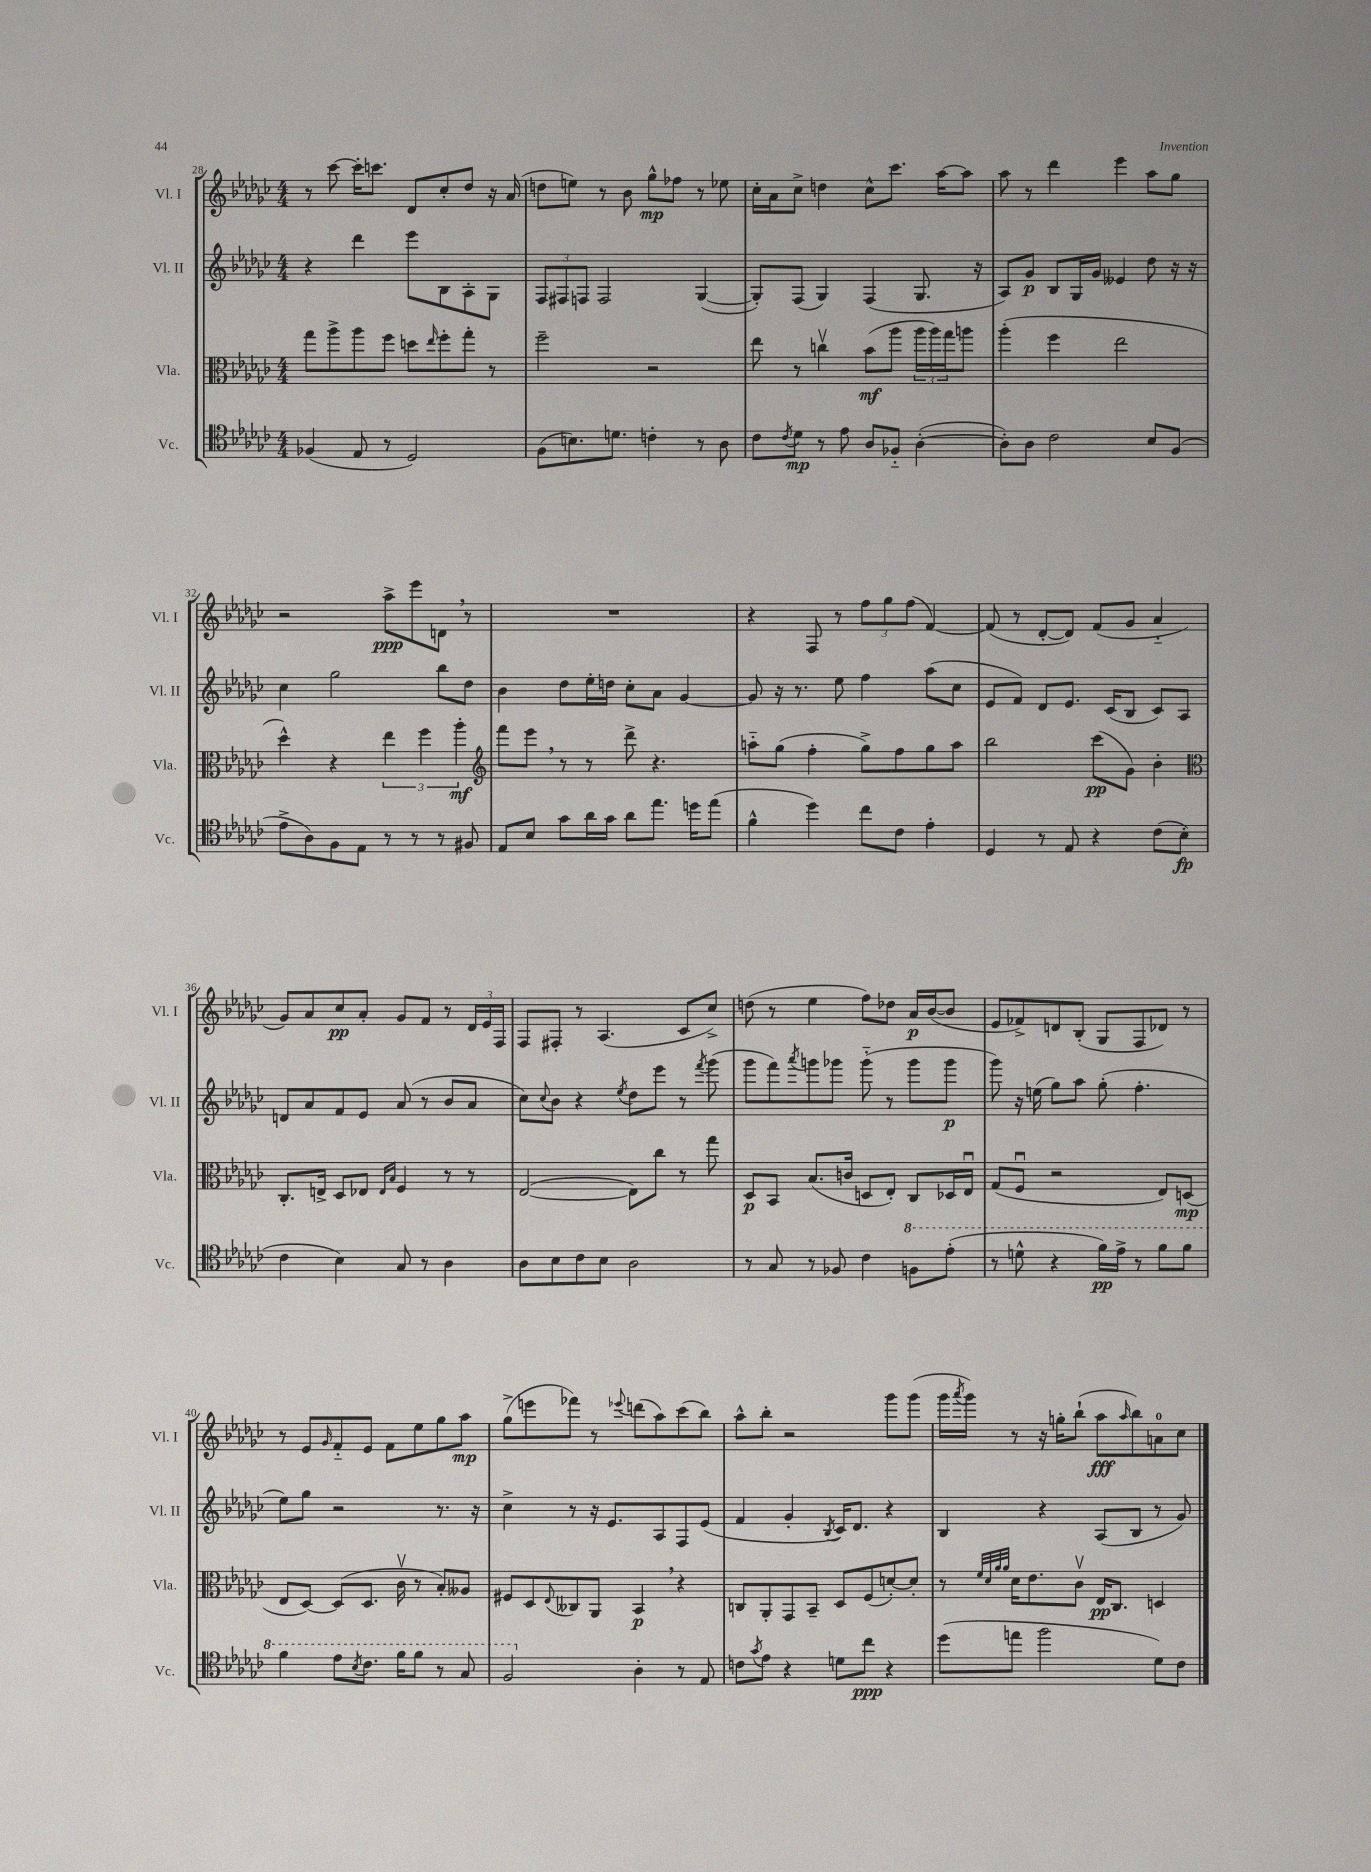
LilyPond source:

<<
\new StaffGroup <<
\new Staff = "s0" \with { instrumentName = "Vl. I" shortInstrumentName = "Vl. I" } {
    \clef treble \key ges \major \numericTimeSignature \time 4/4
    r8 ces'''8~ ces'''16-. c'''8. des'8 ces''8-. des''8 r16 aes'16( |
    d''8 e''8) r8 bes'8 ges''8-^\mp fes''8 r8 ees''8 |
    ces''16-. aes'16 ces''8-> d''4 ces''8-^ ces'''8. aes''16~ aes''8 |
    aes''8 r8 des'''4 ees'''4 aes''8 ges''8 |
    r2 aes''8->\ppp ees'''8 d'8 \breathe r8 |
    R1 |
    r4 f8 r8 \tuplet 3/2 { f''8 ges''8 f''8( } f'4~) |
    f'8( r8 des'8~-. des'8) f'8( ges'8 aes'4-_ |
    ges'8) aes'8 ces''8\pp aes'8-. ges'8 f'8 r8 \tuplet 3/2 { des'16 ees'16 f16 } |
    f8 fis8-. r8 aes4.( ces'8 ces''8->) |
    d''8( r8 ees''4 f''8) des''8 aes'16\p bes'16~( bes'8 |
    ees'8 fes'8->) d'8 bes8-.( ges8 f8 des'8) r8 |
    r8 ees'8 \grace { ges'16 } f'8-_ ees'8 f'8 ees''8 ges''8 aes''8\mp |
    ges''8->( e'''8 fes'''8) r8 \appoggiatura { ees'''8 } d'''8( aes''8) ces'''8( bes''8) |
    aes''8-^ bes''8-. r2 ges'''8 ges'''8( |
    ges'''16 \acciaccatura { aes'''8 } ges'''16) r8 r16 g''16-. bes''8-!( aes''8\fff \grace { aes''16 } bes''8) a'8-0 ces''8 \bar "|." |
}
\new Staff = "s1" \with { instrumentName = "Vl. II" shortInstrumentName = "Vl. II" } {
    \clef treble \key ges \major \numericTimeSignature \time 4/4
    r4 des'''4 ees'''8 bes8 aes8-. ges8 |
    \tuplet 3/2 { f8 fis8 f8 } f2 ges4~( |
    ges8-.) f8( ges4) f4( ges8. r16 |
    aes8) ges'8\p bes8 ges16 ges'16 eeses'4 des''8 r16 r16 |
    ces''4 ges''2 bes''8 des''8 |
    bes'4 des''8 ees''16-. d''16 ces''8-. aes'8 ges'4~ |
    ges'8 r16 r8. ees''8 f''4 aes''8( ces''8 |
    ees'8 f'8) des'8 ees'8. ces'16( bes8 ces'8) aes8 |
    d'8 aes'8 f'8 ees'8 aes'8( r8 bes'8 aes'8 |
    ces''8) \appoggiatura { ces''8 } bes'8 r4 \acciaccatura { ees''8 } des''8 ees'''8 r8 \acciaccatura { f'''8 } ges'''8( |
    ges'''8 f'''8) \acciaccatura { aes'''8 } g'''8 ges'''8 ges'''8-_( r8 ges'''8 ges'''8\p |
    ges'''8) r16 e''16( ges''8) aes''8 ges''8-.( f''4.-. |
    ees''8) ges''8 r2 r8. r16 |
    ces''4-> r8 r16 ees'8. aes8 f8 ees'8( |
    f'4 ges'4-. \acciaccatura { bes8 } ces'16) des'8. r4 |
    bes4 r4 aes8( bes8 r8 ges'8) \bar "|." |
}
\new Staff = "s2" \with { instrumentName = "Vla." shortInstrumentName = "Vla." } {
    \clef alto \key ges \major \numericTimeSignature \time 4/4
    ges''8 aes''8-> aes''8 f''8 d''8 \grace { ees''16 } f''8-. ges''8-. r8 |
    f''2-- r2 |
    ees''8 r8 c''4\upbow bes'8\mf( aes''8 \tuplet 3/2 { aes''16 aes''16) ges''16 } a''8 |
    aes''4-.( f''4 ees''2 |
    des''4-^) r4 \tuplet 3/2 { ees''4 f''4 aes''4-.\mf } |
    \clef treble f'''8 ees'''8 \breathe r8 r8 des'''8-> r4. |
    a''8-_ ges''8( f''4-. ges''8->) f''8 ges''8 a''8 |
    bes''2 ces'''8\pp( ges'8) bes'4-. |
    \clef alto ces8.-. e16-> des8 ees8 \grace { ees16 bes16 } f4 r8 r8 |
    ees2~( ees8) ces''8 r8 ges''8 |
    des8\p bes,8 bes8.( c'16 d8 ees8-.) ces8 des16 ees16\downbow |
    ges8( f8\downbow r2 ees8) d8\mp( |
    ees8 des8~) des8( des8. ces'16\upbow r8 bes8-.) aeses8 |
    fis8 des8 \appoggiatura { ees8 } ceses8 aes,8 bes,4\p \breathe r4 |
    c8 aes,8-. ges,8 bes,8-- des8 f8( d'8~-.) d'8-. |
    r8 \grace { f'32 des'32 aes'32 aes'32 } des'16 ees'8. ces'8\upbow ees16\pp ces8. d4 \bar "|." |
}
\new Staff = "s3" \with { instrumentName = "Vc." shortInstrumentName = "Vc." } {
    \clef tenor \key ges \major \numericTimeSignature \time 4/4
    fes4( ees8 r8 des2) |
    f8( b8.) d'8. c'4-. r8 aes8 |
    ces'8 \acciaccatura { ces'8 } des'8\mp r8 ees'8 aes8 fes8-_ aes4~-.( |
    aes8-.) aes8 ces'2 bes8 f8( |
    ees'8-> aes8) f8 ees8 r8 r8 r8 fis8 |
    ees8 bes8 ges'8 aes'16 ges'16 aes'8 ees''8. d''16 ees''8( |
    f'4-^ des''4) ces''8 ces'8 ees'4-. |
    des4 r8 ees8 r4 ces'8( bes8-.\fp |
    ces'4 bes4) ges8 r8 aes4 |
    aes8 bes8 ces'8 bes8 aes2 |
    r8 ges8 r8 fes8 ces'4 \ottava #1 f'!8 ees''8-.( |
    r8 d''8-^ r4 f''16\pp) ees''16-> r8 f''8 f''8 |
    f''4 ees''8 \acciaccatura { bes'8 } ces''8. f''16 f''8 r8 ges'8 |
    f'2 \ottava #0 aes4-. r8 ees8 |
    c'8 \acciaccatura { ges'8 } ees'8 r4 d'8 ces''8\ppp r4 |
    des''8( e''8 f''2 des'8) ces'8 \bar "|." |
}
>>
>>
\layout { \context { \Score currentBarNumber = #28 } }
